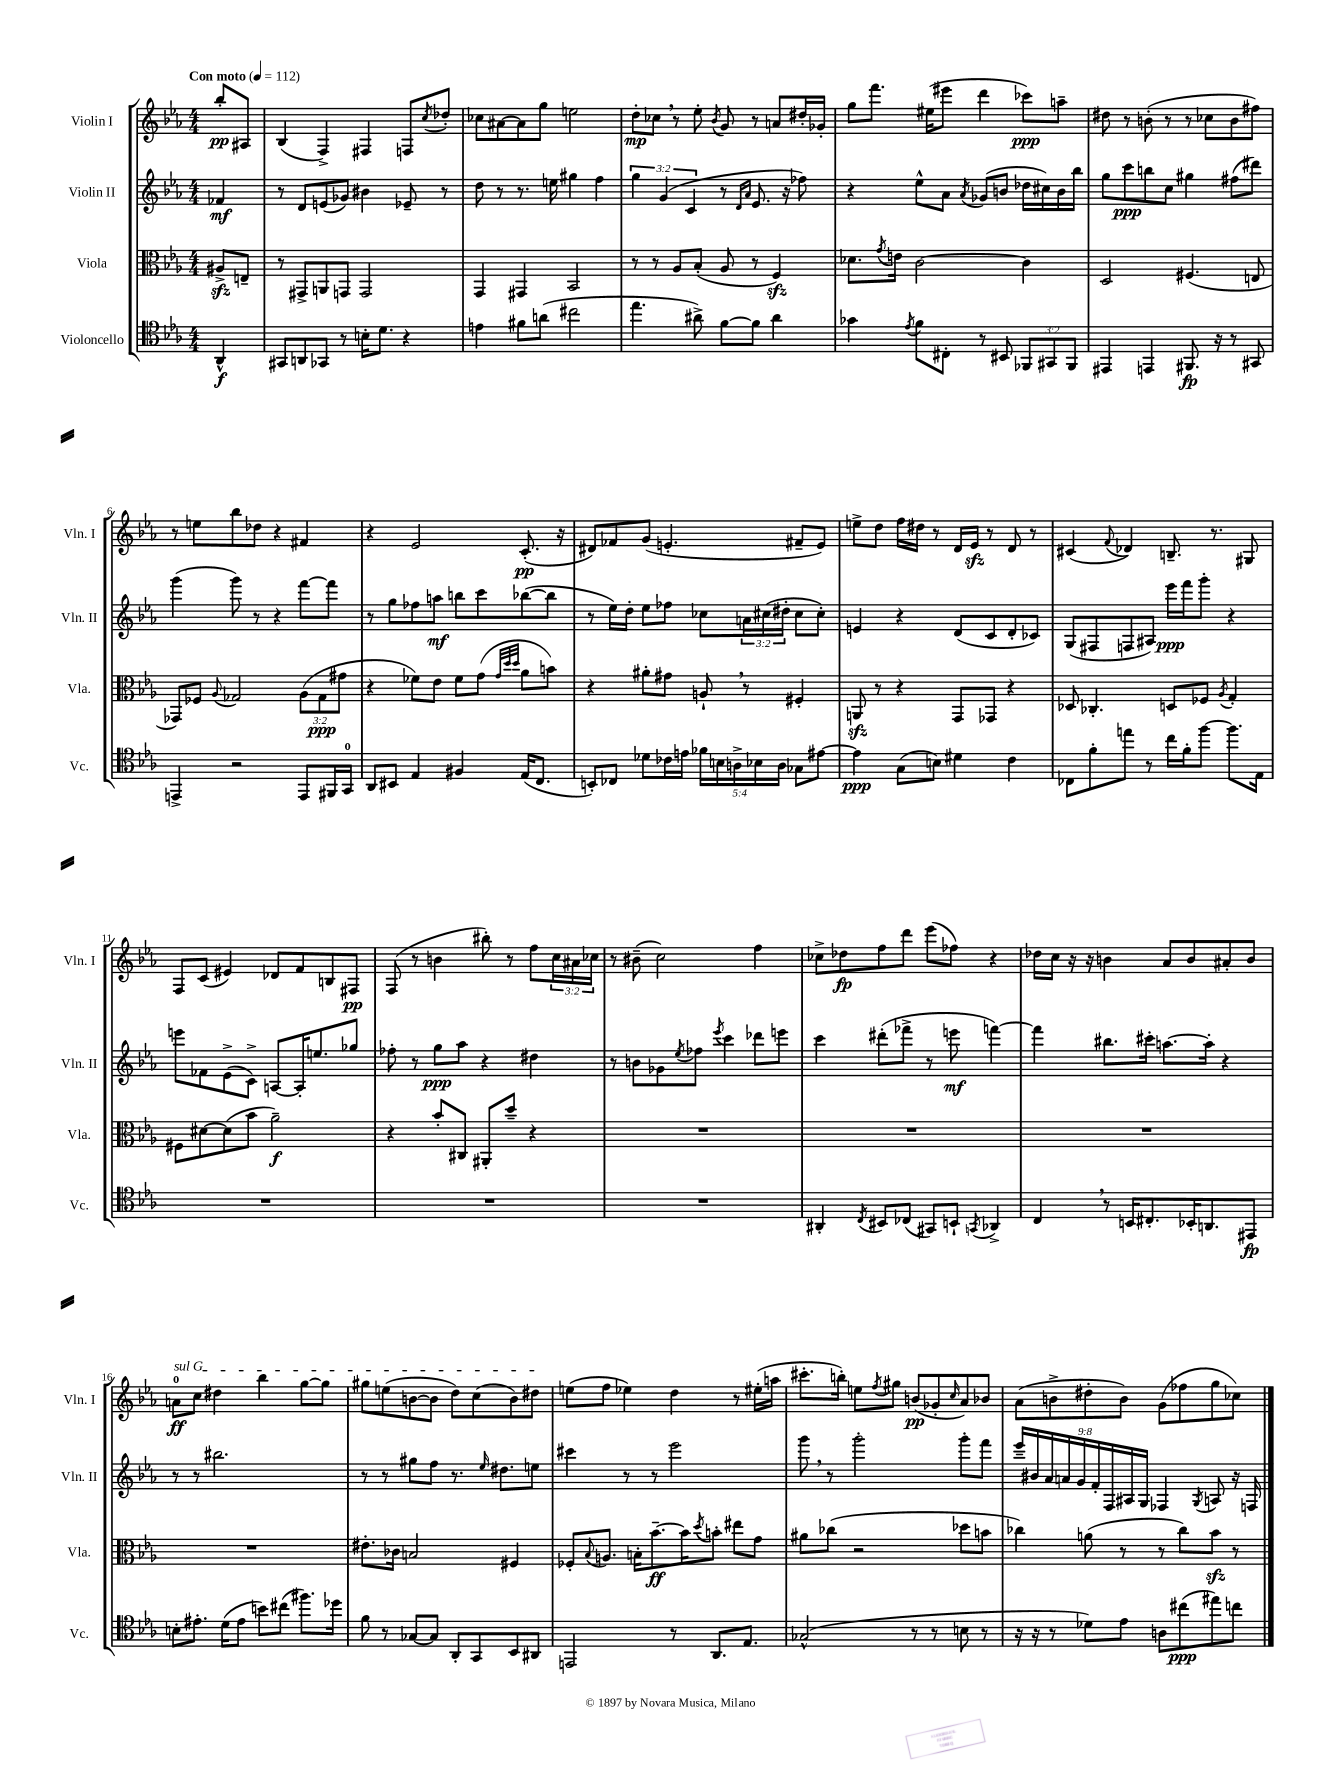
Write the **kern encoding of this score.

**kern	**kern	**kern	**kern
*staff4	*staff3	*staff2	*staff1
*clefC4	*clefC3	*clefG2	*clefG2
*k[b-e-a-]	*k[b-e-a-]	*k[b-e-a-]	*k[b-e-a-]
*M4/4	*M4/4	*M4/4	*M4/4
*MM112	*MM112	*MM112	*MM112
4AA-^^	8A#^	4f-	8bb-'
.	8E~	.	8A#
=	=	=	=
8GG#	8r	8r	(4B-
8AA	8GG#^	8d	.
8GG-	8AA	(8e	4F^)
8r	8GG	8g-)	.
16B'	2GG	4b#	4F#
8.d	.	.	.
4r	.	8e-~	8F
.	.	.	8qcc
.	.	8r	8dd-'
=	=	=	=
4e	4GG	8dd	8cc-
.	.	8r	[8a#
8f#	4GG#	8.r	8a#]
(8a	.	.	8gg
.	.	16ee	.
2cc#	2BB-	4gg#	2ee
.	.	4ff	.
=	=	=	=
4.ee-	8r	6gg	8dd'
.	8r	.	8cc-
.	.	(6g	.
.	8A-	.	8r
.	.	6c	.
8a#^)	(8B-'	.	8ee-'
.	.	.	8qb-
[8f	8A-	8r	8g
.	.	16qqd	.
.	.	16qqa-	.
8f]	8r	8.e-	8r
4a#	4F)	.	8a
.	.	16r	.
.	.	8ff-)	16dd#'
.	.	.	16g-'
=	=	=	=
4g-	8.d-	4r	8gg
.	.	.	8.fff
.	8qg	.	.
.	16e	.	.
8qe-	.	.	.
8f	[2c	8ee-^^	.
.	.	.	(16ee#
8C#'	.	8a-	8eee#
.	.	8qa-	.
8r	.	(8g-	4ddd
8BB#	.	8b	.
12FF-	4c]	16dd-	8ccc-)
.	.	16cc#)	.
12GG#	.	.	.
.	.	16b	8aa~
12FF-	.	.	.
.	.	16bb-	.
=	=	=	=
4EE#	2D	8gg	8dd#
.	.	8ccc	8r
4EE	.	8bb	(8b'
.	.	8cc	8r
8.FF#	(4.F#	4gg#	8r
.	.	.	8cc-
16r	.	.	.
8r	.	(8ff#	8b
8GG#	8E	8ddd#)	8ff#)
=	=	=	=
4EE^	8GG-)	(4ggg	8r
.	8F-	.	8ee
.	8qqA-	.	.
2r	2G-	8ggg)	8bb-
.	.	8r	8dd-
.	.	4r	4r
8EE	(12A-	[8fff	4f#
.	12G-	.	.
16FF#	.	8fff]	.
.	12g#	.	.
16GG	.	.	.
=	=	=	=
8AA-	4r	8r	4r
8BB#	.	8gg	.
4E-	8f-)	8ff-	2e-
.	8e-	8aa	.
4F#	8f-	8bb	.
.	(8g	8ccc	.
.	32qqg	.	.
.	32qqdd	.	.
.	32qqdd	.	.
(16E-	8a-	([8bb-	(8.c'
8.C	.	.	.
.	8b)	8bb-]	.
.	.	.	16r
=	=	=	=
8BB')	4r	8r	8d#)
8C-	.	16ee-)	8f-
.	.	16dd'	.
8d-	8a#'	8ee-	(8g
16c-	8g#	8ff-	4.e'
16e	.	.	.
20f-	8A`	8cc-	.
20B	.	.	.
20A^	.	.	.
.	8r	24a	.
20B-	.	.	.
.	.	(24cc#	.
20A	.	.	.
.	.	24dd#'	.
8G-	4F#'	8cc#	8f#~
[8e#	.	8cc#')	8e)
=	=	=	=
4e#]	8AA	4e	8ee^
.	8r	.	8dd
(8G	4r	4r	16ff
.	.	.	16dd#
8B)	.	.	8r
4d#	8GG	(8d	16d
.	.	.	16e-
.	8GG-	8c	8r
4c	4r	8d'	8d
.	.	8c-)	8r
=	=	=	=
8C-	8D-	(8G	(4c#
8f'	4.C-'	8F#	.
.	.	.	8qqf
8ee	.	8F	4d-)
8r	.	8A#)	.
16cc	8D	16eee-	8.B~
16f'	.	16fff	.
[8ff	8F-	8ggg'	.
.	.	.	8.r
.	8qA-	.	.
8.ff]	4G'	4r	.
.	.	.	8G#
16E-	.	.	.
=	=	=	=
1r	8F#	8eee	8F
.	[8d#	8f-	(8c
.	(8d#]	(8e-^	4e#)
.	8b-	8c^)	.
.	2a-~)	[8A	8d-
.	.	16A']	8f
.	.	8.ee	.
.	.	.	8B
.	.	8gg-	8F#
=	=	=	=
1r	4r	8ff-'	(8F
.	.	8r	8r
.	8b-'	8gg	4b
.	8C#	8aa-	.
.	8AA#'	4r	8bb#')
.	8dd~	.	8r
.	4r	4dd#	8ff
.	.	.	24cc
.	.	.	24a#
.	.	.	24cc-
=	=	=	=
1r	1r	8r	8r
.	.	8b	(8b#~
.	.	8g-	2cc)
.	.	8qee-	.
.	.	8ff-	.
.	.	8qeee-	.
.	.	4ccc	.
.	.	8ddd-	4ff
.	.	8eee	.
=	=	=	=
4AA#'	1r	4ccc	8cc-^
.	.	.	8dd-
8qC	.	.	.
8BB#	.	(8ddd#'	8ff
(8C-	.	8fff-^	8ddd
8GG#)	.	8r	(8eee-
8BB`	.	8eee	8ff-)
8qGG	.	.	.
4AA-^	.	[4fff)	4r
=	=	=	=
4C	1r	4fff]	16dd-
.	.	.	16cc
.	.	.	16r
.	.	.	16r
8r	.	8.bb#	4b
16BB	.	.	.
8.C#'	.	16ccc#'	.
.	.	[8.aa	8a-
16BB-'	.	.	8b
8.AA	.	16aa']	.
.	.	4r	8a#'
8EE#	.	.	8b
=	=	=	=
8B'	1r	8r	8a
8.e#'	.	8r	8cc
.	.	2.bb#	4dd#
(16d	.	.	.
8e#	.	.	.
8b)	.	.	4bb-
(8cc#	.	.	.
8.ff#)	.	.	[8gg
.	.	.	8gg]
16dd-	.	.	.
=	=	=	=
8f	8.e#'	8r	8gg#
8r	.	8r	(8ee
.	16c-	.	.
[8G-	2B	8gg#	[8b
8G-]	.	8ff	8b]
8AA-'	.	8.r	8dd)
8GG	.	.	(8cc
.	.	16qqee-	.
.	.	8.dd#	.
8BB-	4F#	.	8b)
8AA#	.	8ee	8dd#
=	=	=	=
2EE	8F-'	4ccc#	(8ee
.	8qqB-	.	.
.	8.A	.	8ff
.	.	8r	4ee-)
.	16B'	.	.
.	[8.b-~	8r	.
8r	.	2eee-	4dd
.	16b-]	.	.
.	8qdd	.	.
8.AA-	8b'	.	.
.	8ee#	.	8r
8.E-	.	.	.
.	8g	.	(16ee#'
.	.	.	16aa
=	=	=	=
(2G-^^	8a#	8ggg	8.ccc#'
.	(8cc-	8r	.
.	.	.	16bb')
.	2r	2ggg'	8ee
.	.	.	8qff
.	.	.	8gg#
8r	.	.	(8b
8r	.	.	8g-'
.	.	.	16qqcc
8B	8dd-	8ggg'	8a-)
8r	8b	8fff	8b-
=	=	=	=
16r	4cc-)	18eee-~	(8a-
.	.	18b#	.
16r	.	.	.
.	.	18a-	.
8r	.	.	8b^
.	.	18a	.
.	.	18g	.
8d-)	(8a	.	8dd#'
.	.	18f'	.
.	.	18F	.
8e-	8r	.	8b)
.	.	18A#	.
.	.	18G	.
8A	8r	4F-	(8g
(8cc#	8cc-)	.	8ff-
.	.	8qG	.
8ee#)	8b-	8A	8gg
8cc	8r	16r	8cc-)
.	.	16F	.
==	==	==	==
*-	*-	*-	*-
